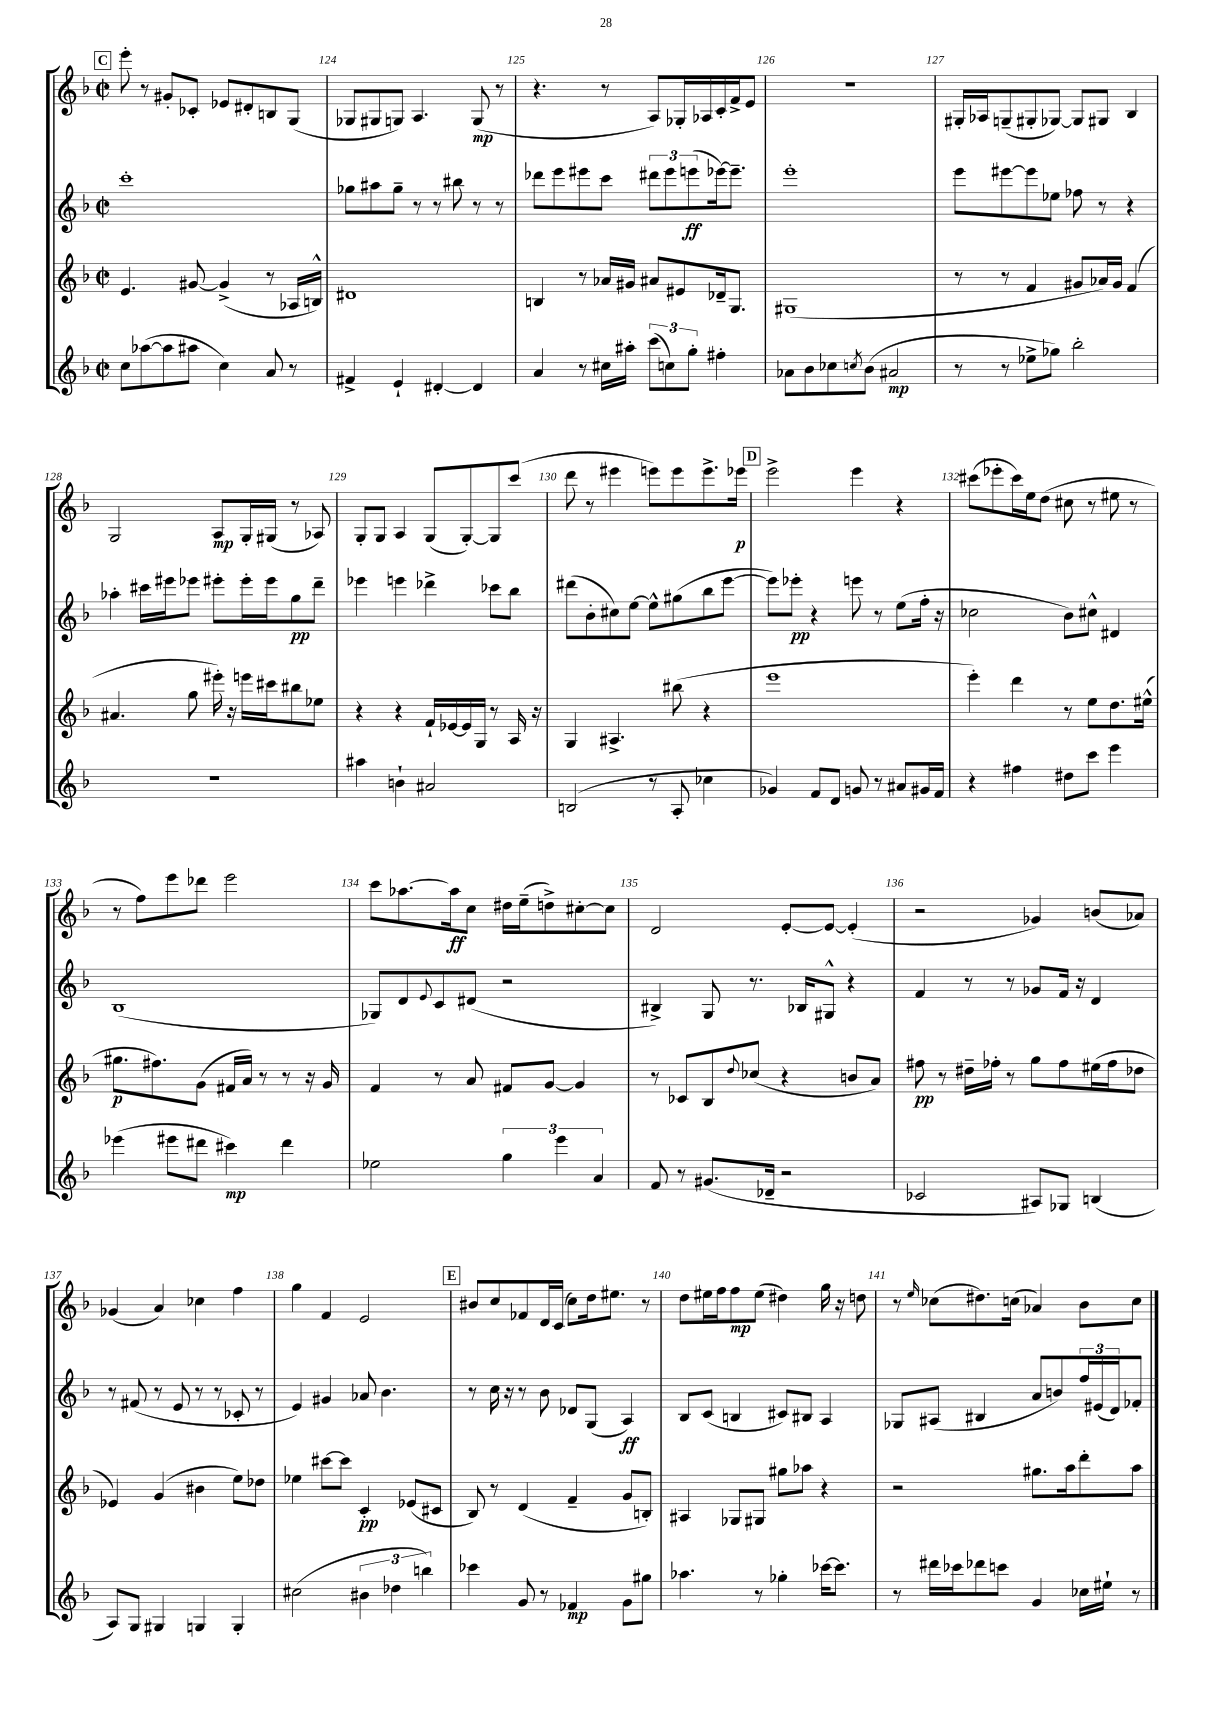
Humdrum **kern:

**kern	**kern	**kern	**kern
*staff4	*staff3	*staff2	*staff1
*clefG2	*clefG2	*clefG2	*clefG2
*k[b-]	*k[b-]	*k[b-]	*k[b-]
*M2/2	*M2/2	*M2/2	*M2/2
*met(c|)	*met(c|)	*met(c|)	*met(c|)
8cc	4.e	1ccc'	8eee'
([8aa-	.	.	8r
8aa-]	.	.	8g#'
8aa#	[8g#	.	8c-'
4cc)	(4g#^]	.	8e-
.	.	.	8d#'
8a	8r	.	8B
8r	16A-	.	(8G
.	16B^^)	.	.
=	=	=	=
4f#^	1d#	8gg-	8G-
.	.	8aa#	8G#
4e`	.	8gg-~	8G)
.	.	8r	4.A
[4d#'	.	8r	.
.	.	8bb#	.
4d#]	.	8r	(8G
.	.	8r	8r
=	=	=	=
4a	4B	8ddd-	4.r
.	.	8eee	.
8r	8r	8eee#	.
16cc#	16a-	8ccc	8r
16aa#'	16g#	.	.
(12ccc	8a#	12ddd#	8A)
12cc)	.	12eee#	.
.	8e#	.	16G-'
12gg'	.	(12eee	.
.	.	.	16A-
4ff#'	16d-~	[16eee-)	16c'
.	8.G	8.eee-~]	16f^
.	.	.	8e
=	=	=	=
8a-	(1G#	1eee'	1r
8b-	.	.	.
8cc-	.	.	.
8qcc	.	.	.
(8b-	.	.	.
2a#	.	.	.
=	=	=	=
8r	8r	8eee	16G#'
.	.	.	16A-
8r	8r	[8eee#	(8G~
8ee-^	4f	8eee#]	8G#'
8gg-)	.	8ee-	[8G-)
2bb-'	8g#	8ff-	8G-]
.	16a-)	8r	8G#
.	16g#	.	.
.	(4f	4r	4B-
=	=	=	=
1r	4.a#	4aa-'	2G
.	.	16ccc#	.
.	.	16eee#	.
.	8gg	8eee-	.
.	16eee#')	8eee#'	8A
.	16r	.	.
.	16eee	16eee#'	16G'
.	16ccc#	16eee#	(16G#
.	8bb#	8gg	8r
.	8ee-	8ddd~	8A-)
=	=	=	=
4aa#	4r	4eee-	8G'
.	.	.	8G
4b`	4r	4eee	4A
2a#	16f`	4ddd-^	(8G
.	[16e-	.	.
.	16e-]	.	[8G')
.	16G	.	.
.	8r	8ccc-	8G]
.	16A	8bb-	(8ccc
.	16r	.	.
=	=	=	=
(2B	4G	(8ddd#	8ddd
.	.	8b-'	8r
.	4.A#^	8cc#)	4eee#
.	.	[8ee	.
8r	.	8ee^^]	8eee)
8A'	(8bb#	(8gg#	8eee
4cc-	4r	8bb-	8.eee^
.	.	[8eee	.
.	.	.	16eee-
=	=	=	=
4g-)	1eee	8eee])	2eee^
.	.	8eee-'	.
8f	.	4r	.
8d	.	.	.
8g	.	8eee	4eee
8r	.	8r	.
8a#	.	(8ee	4r
16g#	.	16ff'	.
16f	.	16r	.
=	=	=	=
4r	4eee')	2cc-	(8ccc#
.	.	.	8eee-'
4ff#	4ddd	.	16ccc#)
.	.	.	16ee
.	.	.	(8dd
8dd#	8r	8b-)	8cc#
8ccc	8ee	8cc#^^	8r
4eee	8.dd	4d#	8ee#
.	.	.	8r
.	(16ee#^^	.	.
=	=	=	=
(4eee-	8.gg#	(1B-	8r
.	.	.	8ff)
.	8.ff#)	.	.
8eee#	.	.	8eee
8ddd#	(8g	.	8ddd-
4ccc#)	16f#	.	2eee
.	16a)	.	.
.	8r	.	.
4ddd#	8r	.	.
.	16r	.	.
.	16g	.	.
=	=	=	=
2ee-	4f	8G-)	8ccc
.	.	8d	[8.aa-
.	.	8qqe	.
.	8r	8c	.
.	.	.	16aa-]
.	8a	(8d#	8cc
6gg	8f#	2r	16dd#
.	.	.	(16ee~
.	[8g	.	8dd^)
6eee	.	.	.
.	4g]	.	[8cc#'
6a	.	.	.
.	.	.	8cc#]
=	=	=	=
8f	8r	4B#^)	2d
8r	8c-	.	.
(8.g#	8B-	8G	.
.	8qqdd	.	.
.	(8cc-	8.r	.
16d-~	.	.	.
2r	4r	.	[8e'
.	.	16B-	.
.	.	8G#^^	8e_
.	8b	4r	(4e']
.	8a)	.	.
=	=	=	=
2c-	8ff#	4f	2r
.	8r	.	.
.	16dd#~	8r	.
.	16ff-'	.	.
.	8r	8r	.
8A#)	8gg	8g-	4g-)
8G-	8ff-	16f	.
.	.	16r	.
(4B	(16ee#	4d	(8b
.	16ff-	.	.
.	8dd-	.	8a-)
=	=	=	=
8A)	4e-)	8r	(4g-
8G	.	(8f#	.
4G#	(4g	8r	4a)
.	.	8e	.
4G	4b#	8r	4cc-
.	.	8r	.
4G'	8ee)	8c-'	4ff
.	8dd-	8r	.
=	=	=	=
(2cc#	4ee-	4e)	4gg
.	[8ccc#	4g#	4f
.	8ccc#]	.	.
6b#	4c'	8a-	2e
.	.	4.b-	.
6dd-	.	.	.
.	(8e-	.	.
6bb)	.	.	.
.	8c#	.	.
=	=	=	=
4ccc-	8B-)	8r	8b#
.	8r	16cc	8cc
.	.	16r	.
8g	(4d	8r	8f-
8r	.	8b-	16d
.	.	.	(16c
4f-	4f~	8d-	8cc)
.	.	(8G	16dd
.	.	.	8.ee#
8g	8g	4A)	.
8gg#	8B')	.	8r
=	=	=	=
4.aa-	4A#	8B-	8dd
.	.	(8c	16ee#
.	.	.	16ff
.	8G-	4B	8ff
8r	8G#	.	(8ee#
4gg-'	8gg#	8c#)	4dd#)
.	8aa-	8B#	.
[16ccc-	4r	4A	16gg
8.ccc-]	.	.	16r
.	.	.	8dd
=	=	=	=
8r	2r	8G-	8r
.	.	.	16qqee
16ddd#	.	(8A#	(8cc-
16ccc-	.	.	.
8ddd-	.	4B#	8.dd#)
8ccc	.	.	.
.	.	.	(16cc
4g	8.gg#	8a	4a-)
.	.	8b)	.
.	16aa	.	.
16cc-	8ddd'	24ff	8b-
.	.	(24e#	.
16ee#`	.	.	.
.	.	24d)	.
8r	8aa	8f-'	8cc
==	==	==	==
*-	*-	*-	*-
